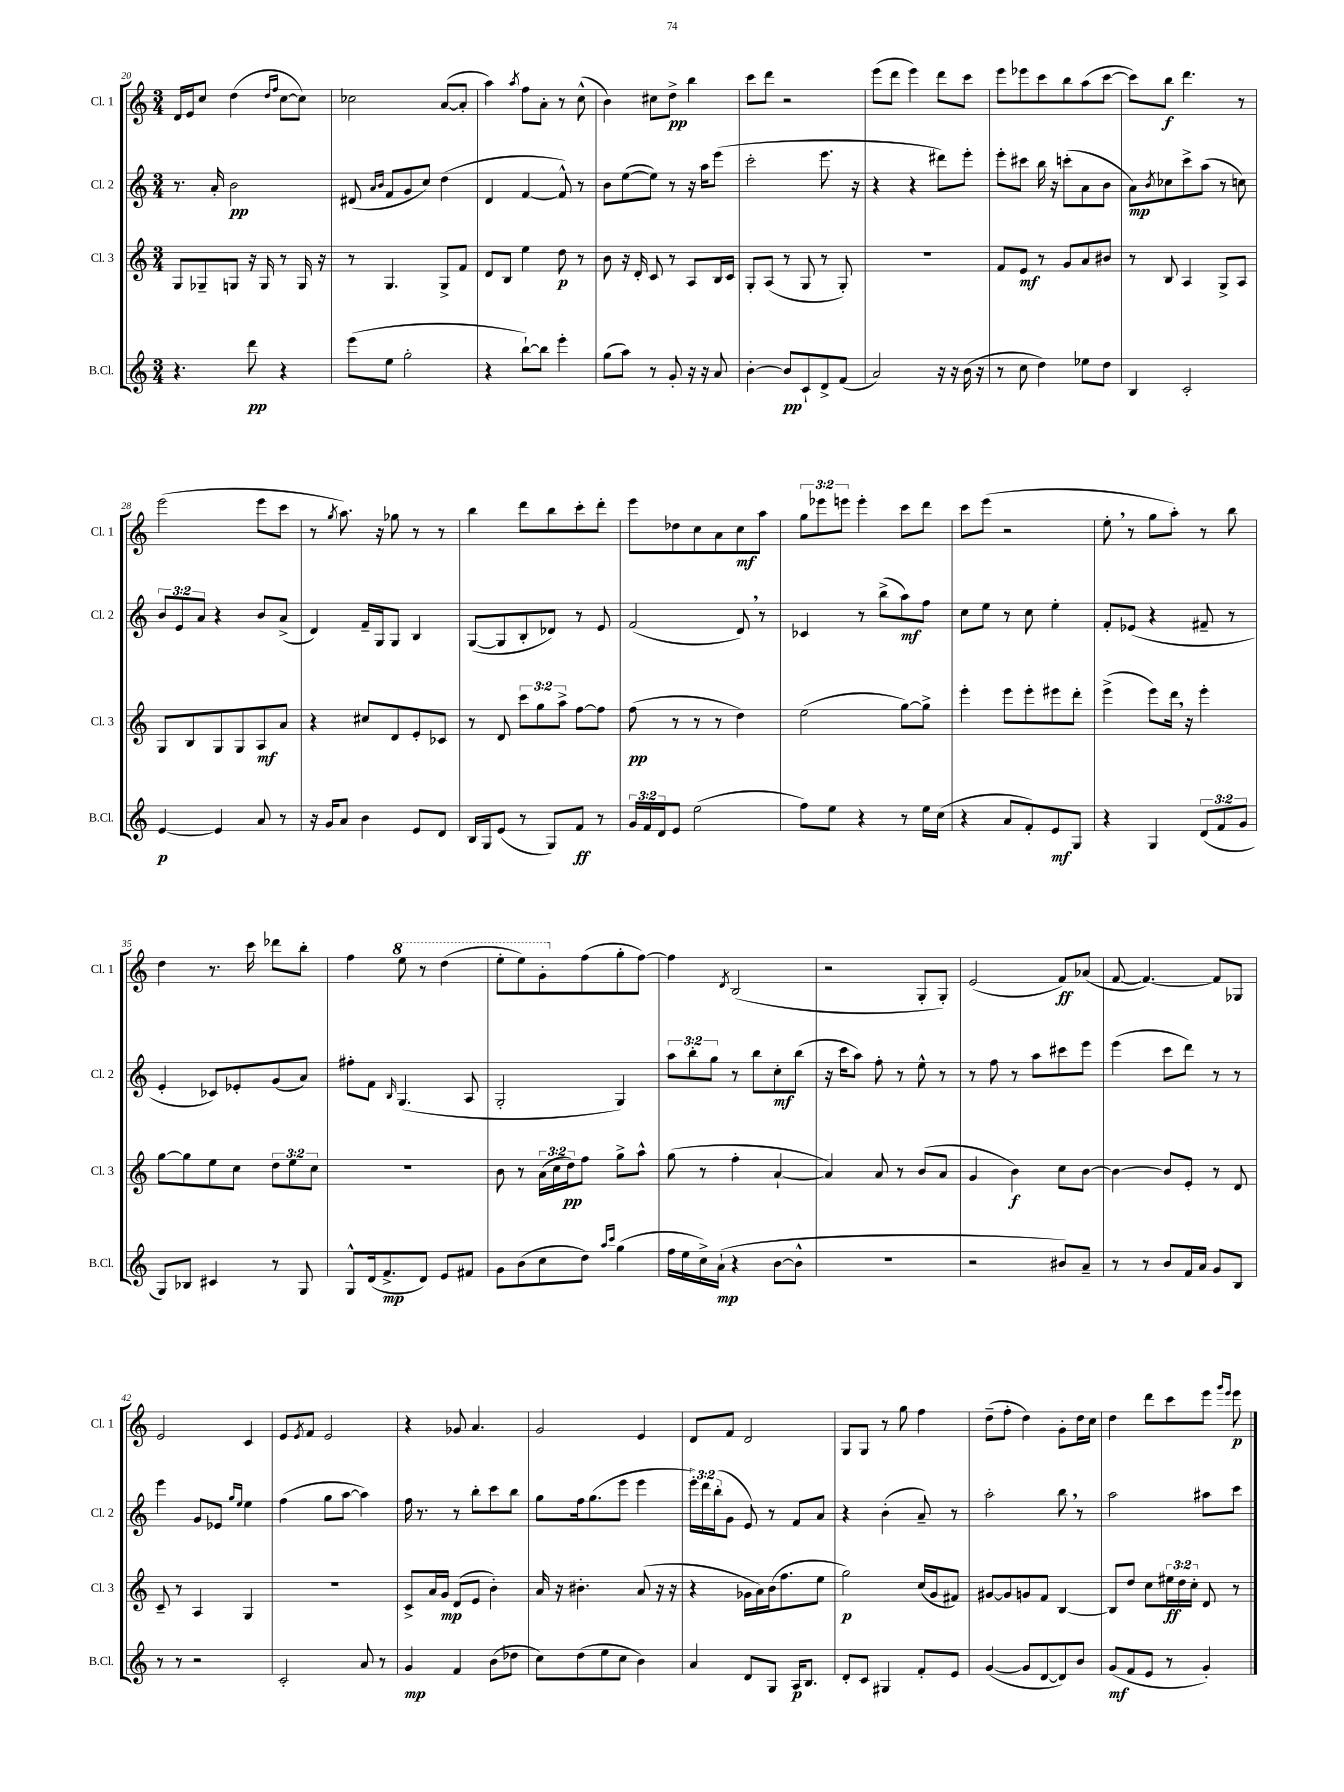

**kern	**dynam	**kern	**dynam	**kern	**dynam	**kern	**dynam
*part4	*part4	*part3	*part3	*part2	*part2	*part1	*part1
*staff4	*staff4	*staff3	*staff3	*staff2	*staff2	*staff1	*staff1
*I"B.Cl.	*	*I"Cl. 3	*	*I"Cl. 2	*	*I"Cl. 1	*
*I'B.Cl.	*	*I'Cl. 3	*	*I'Cl. 2	*	*I'Cl. 1	*
*clefG2	*	*clefG2	*	*clefG2	*	*clefG2	*
*k[]	*	*k[]	*	*k[]	*	*k[]	*
*M3/4	*	*M3/4	*	*M3/4	*	*M3/4	*
=20	=20	=20	=20	=20	=20	=20	=20
4.r	.	8G/L	.	8.r	.	16d/LL	.
.	.	.	.	.	.	16e/J	.
.	.	8G-X~/	.	.	.	8cc/J	.
.	.	.	.	16a'/	.	.	.
.	.	8Gn/J	.	2b\	pp	(4dd\	.
8ddd\	pp	16r	.	.	.	.	.
.	.	16G/	.	.	.	.	.
.	.	.	.	.	.	16qqdd/LL	.
.	.	.	.	.	.	16qqff/JJ	.
4r	.	8r	.	.	.	[8cc\L	.
.	.	16G/	.	.	.	8cc\J])	.
.	.	16r	.	.	.	.	.
=21	=21	=21	=21	=21	=21	=21	=21
(8eee\L	.	8r	.	(8d#X/	.	2cc-X\	.
.	.	.	.	16qqa/LL	.	.	.
.	.	.	.	16qqb/JJ	.	.	.
8ee\J	.	4.G/	.	8f/L	.	.	.
2gg'\	.	.	.	8g/	.	.	.
.	.	.	.	8cc/J)	.	.	.
.	.	8G^/L	.	(4dd\	.	([8a/L	.
.	.	8f/J	.	.	.	8a'/J]	.
=22	=22	=22	=22	=22	=22	=22	=22
4r	.	8d/L	.	4d/	.	4aa\)	.
.	.	8B/J	.	.	.	.	.
.	.	.	.	.	.	8qaa/	.
[8bb`\L)	.	4ee\	.	[4f/	.	8ff\L	.
8bb\J]	.	.	.	.	.	8a'\J	.
4eee'\	.	8dd\	p	8f^^/])	.	8r	.
.	.	8r	.	8r	.	(8cc^^\	.
=23	=23	=23	=23	=23	=23	=23	=23
(8gg\L	.	8b\	.	8b\L	.	4b\)	.
8aa\J)	.	16r	.	([8ee\	.	.	.
.	.	16d'/	.	.	.	.	.
8r	.	8c/	.	8ee\J])	.	8cc#X\L	.
8g'/	.	8r	.	8r	.	8dd^\J	pp
16r	.	8A/L	.	16r	.	4bb\	.
16r	.	.	.	16aa\KL	.	.	.
8a/	.	16B/L	.	(8eee\J	.	.	.
.	.	16c/JJ	.	.	.	.	.
=24	=24	=24	=24	=24	=24	=24	=24
[4b'\	.	8G'/L	.	2ccc'\	.	8ccc\L	.
.	.	(8A/J	.	.	.	8ddd\J	.
8b/L]	pp	8r	.	.	.	2r	.
8c`/	.	8G/	.	.	.	.	.
8d^/	.	8r	.	8.eee\	.	.	.
(8f/J	.	8G'/)	.	.	.	.	.
.	.	.	.	16r	.	.	.
=25	=25	=25	=25	=25	=25	=25	=25
2a/)	.	2.r	.	4r	.	(8eee\L	.
.	.	.	.	.	.	8ddd\J	.
.	.	.	.	4r	.	4eee\)	.
16r	.	.	.	8ddd#X\L)	.	8ddd\L	.
16r	.	.	.	.	.	.	.
(16b\	.	.	.	8eee'\J	.	8ccc\J	.
16r	.	.	.	.	.	.	.
=26	=26	=26	=26	=26	=26	=26	=26
8r	.	8f/L	.	8eee'\L	.	8eee\L	.
8cc\	.	8e/J	mf	8ccc#X\J	.	8eee-X\	.
4dd\)	.	8r	.	16bb\	.	8ccc\	.
.	.	.	.	16r	.	.	.
.	.	8g/L	.	(8cccn'\L	.	8bb\	.
8ee-X\L	.	8a/	.	8a\	.	(8aa\	.
8dd\J	.	8b#X/J	.	8b\J	.	[8ccc\J	.
=27	=27	=27	=27	=27	=27	=27	=27
4B/	.	8r	.	8a\L)	mp	8ccc\L])	.
.	.	.	.	8qb/	.	.	.
.	.	8B/	.	8cc-X\	.	8bb\J	f
2c'/	.	4A/	.	8ccc^\	.	4.ddd\	.
.	.	.	.	(8aa\J	.	.	.
.	.	8G^/L	.	8r	.	.	.
.	.	8A/J	.	8ccn\)	.	8r	.
!!LO:LB:g=z
=28	=28	=28	=28	=28	=28	=28	=28
[4e/	p	8G/L	.	12b/L	.	(2eee\	.
.	.	.	.	12e/	.	.	.
.	.	8B/	.	.	.	.	.
.	.	.	.	12a/J	.	.	.
4e/]	.	8G/	.	4r	.	.	.
.	.	8G/	.	.	.	.	.
8a/	.	8A/	mf	8b/L	.	8eee\L	.
8r	.	8a/J	.	(8a^/J	.	8ccc\J	.
=29	=29	=29	=29	=29	=29	=29	=29
16r	.	4r	.	4d/)	.	8r	.
16g/KL	.	.	.	.	.	.	.
.	.	.	.	.	.	8qgg/	.
8a/J	.	.	.	.	.	8.aa\)	.
4b\	.	8cc#X/L	.	16f~/LL	.	.	.
.	.	.	.	16G/J	.	16r	.
.	.	8d/	.	8G/J	.	8gg-X\	.
8e/L	.	8e'/	.	4B/	.	8r	.
8d/J	.	8c-X/J	.	.	.	8r	.
=30	=30	=30	=30	=30	=30	=30	=30
16B/LL	.	8r	.	([8G/L	.	4bb\	.
16G/J	.	.	.	.	.	.	.
(8e/J	.	8d/	.	8G/]	.	.	.
8r	.	12ccc\L	.	8B'/	.	8ddd\L	.
.	.	12gg\	.	.	.	.	.
8G/L)	.	.	.	8d-X/J)	.	8bb\	.
.	.	12aa^\J	.	.	.	.	.
8f/J	ff	[8ff\L	.	8r	.	8ccc'\	.
8r	.	8ff\J]	.	8e/	.	8ddd'\J	.
=31	=31	=31	=31	=31	=31	=31	=31
24g/LL	.	(8ff\	pp	(2f/	.	8eee\L	.
24f/	.	.	.	.	.	.	.
24d/J	.	.	.	.	.	.	.
8e/J	.	8r	.	.	.	8dd-X\	.
(2ee\	.	8r	.	.	.	8cc\	.
.	.	8r	.	.	.	8a\	.
.	.	4dd\)	.	8d,/)	.	8cc\	mf
.	.	.	.	8r	.	8aa\J	.
=32	=32	=32	=32	=32	=32	=32	=32
8ff\L)	.	(2ee\	.	4c-X/	.	12gg\L	.
.	.	.	.	.	.	12eee-X\	.
8ee\J	.	.	.	.	.	.	.
.	.	.	.	.	.	12eeen\J	.
4r	.	.	.	8r	.	4eee'\	.
.	.	.	.	(8bb^\L	.	.	.
8r	.	[8gg\L)	.	8aa\)	mf	8ccc\L	.
16ee\LL	.	8gg^\J]	.	8ff\J	.	8ddd\J	.
(16cc\JJ	.	.	.	.	.	.	.
=33	=33	=33	=33	=33	=33	=33	=33
4r	.	4eee'\	.	8cc\L	.	8ccc\L	.
.	.	.	.	8ee\J	.	(8eee\J	.
8a/L	.	8eee\L	.	8r	.	2r	.
8f'/)	.	8eee'\	.	8cc\	.	.	.
8e/	mf	8eee#X\	.	4ee'\	.	.	.
8G/J	.	8ddd'\J	.	.	.	.	.
=34	=34	=34	=34	=34	=34	=34	=34
4r	.	(4eee^\	.	8f'/L	.	8ee',\	.
.	.	.	.	(8e-X/J	.	8r	.
4G/	.	8eee\L)	.	4r	.	8gg\L	.
.	.	16ddd,\Jk	.	.	.	8aa'\J)	.
.	.	16r	.	.	.	.	.
(12d/L	.	4eee'\	.	8f#X~/	.	8r	.
12f/	.	.	.	.	.	.	.
.	.	.	.	8r	.	8bb\	.
12g/J	.	.	.	.	.	.	.
!!LO:LB:g=z
=35	=35	=35	=35	=35	=35	=35	=35
8G/L)	.	[8gg\L	.	4e'/	.	4dd\	.
8B-X/J	.	8gg\]	.	.	.	.	.
4c#X/	.	8ee\	.	8c-X/L)	.	8.r	.
.	.	8cc\J	.	8e-X'/	.	.	.
.	.	.	.	.	.	16ccc\	.
8r	.	12dd\L	.	(8g/	.	8ddd-X\L	.
.	.	12ee\	.	.	.	.	.
8G/	.	.	.	8a/J)	.	8bb'\J	.
.	.	12cc\J	.	.	.	.	.
=36	=36	=36	=36	=36	=36	=36	=36
8G^^/L	.	2.r	.	8ff#X'\L	.	4ff\	.
(16d/k	.	.	.	8f\J	.	.	.
8.f^/	mp	.	.	.	.	.	.
.	.	.	.	16qqB/	.	.	.
*	*	*	*	*	*	*8va	*
.	.	.	.	(4.G/	.	8eee\	.
8d/J)	.	.	.	.	.	8r	.
8e/L	.	.	.	.	.	(4ddd\	.
8f#X/J	.	.	.	8A/	.	.	.
=37	=37	=37	=37	=37	=37	=37	=37
8g\L	.	8b\	.	2G'/	.	8eee'\L	.
(8b\	.	8r	.	.	.	8eee\)	.
8cc\	.	(24a\LL	.	.	.	8gg'\	.
.	.	24cc\	.	.	.	.	.
.	.	24dd\J)	pp	.	.	.	.
*	*	*	*	*	*	*X8va	*
8dd\J)	.	8ff\J	.	.	.	(8ff\	.
16qqaa/LL	.	.	.	.	.	.	.
16qqccc/JJ	.	.	.	.	.	.	.
(4gg\	.	8gg^\L	.	4G/)	.	8gg'\	.
.	.	8aa^^\J	.	.	.	[8ff\J)	.
=38	=38	=38	=38	=38	=38	=38	=38
16ff\LL	.	(8gg\	.	12aa\L	.	4ff\]	.
16ee\	.	.	.	.	.	.	.
.	.	.	.	12bb'\	.	.	.
16cc^\)	.	8r	.	.	.	.	.
.	.	.	.	12gg\J	.	.	.
(16a`\JJ	mp	.	.	.	.	.	.
.	.	.	.	.	.	8qd/	.
4r	.	4ff'\	.	8r	.	(2B/	.
.	.	.	.	8bb\L	.	.	.
[8b\L	.	[4a`/	.	8cc'\	mf	.	.
8b^^\J]	.	.	.	(8bb\J	.	.	.
=39	=39	=39	=39	=39	=39	=39	=39
2.r	.	4a/])	.	16r	.	2r	.
.	.	.	.	16ccc\KL	.	.	.
.	.	.	.	8aa\J)	.	.	.
.	.	8a/	.	8ff'\	.	.	.
.	.	8r	.	8r	.	.	.
.	.	(8b/L	.	8ee^^\	.	8G'/L	.
.	.	8a/J	.	8r	.	8G'/J)	.
=40	=40	=40	=40	=40	=40	=40	=40
2r	.	4g/	.	8r	.	(2e/	.
.	.	.	.	8ff\	.	.	.
.	.	4b\)	f	8r	.	.	.
.	.	.	.	8aa\L	.	.	.
8b#X/L)	.	8cc\L	.	8ccc#X\	.	8f/L)	ff
8a~/J	.	[8b\J	.	8eee\J	.	(8a-X/J	.
=41	=41	=41	=41	=41	=41	=41	=41
8r	.	4b\_	.	(4eee\	.	[8f/	.
8r	.	.	.	.	.	4.f/_)	.
8b/L	.	8b/L]	.	8ccc\L	.	.	.
16f/L	.	8e'/J	.	8ddd\J)	.	.	.
16a/JJ	.	.	.	.	.	.	.
8g/L	.	8r	.	8r	.	8f/L]	.
8B/J	.	8d/	.	8r	.	8G-X/J	.
!!LO:LB:g=z
=42	=42	=42	=42	=42	=42	=42	=42
8r	.	8c~/	.	4eee\	.	2e/	.
8r	.	8r	.	.	.	.	.
2r	.	4A/	.	8g/L	.	.	.
.	.	.	.	8e-X/J	.	.	.
.	.	.	.	16qqgg/LL	.	.	.
.	.	.	.	16qqee/JJ	.	.	.
.	.	4G/	.	4ee\	.	4c/	.
=43	=43	=43	=43	=43	=43	=43	=43
2c'/	.	2.r	.	(4ff\	.	8e/L	.
.	.	.	.	.	.	8qe/	.
.	.	.	.	.	.	8f/J	.
.	.	.	.	8gg\L	.	2e/	.
.	.	.	.	[8aa\J	.	.	.
8a/	.	.	.	4aa\])	.	.	.
8r	.	.	.	.	.	.	.
=44	=44	=44	=44	=44	=44	=44	=44
4g/	mp	8c^/L	.	16ff\	.	4r	.
.	.	.	.	8.r	.	.	.
.	.	16a/L	.	.	.	.	.
.	.	16g/JJ	mp	.	.	.	.
4f/	.	(8d/L	.	8r	.	8g-X/	.
.	.	8e/J	.	8bb'\L	.	4.a/	.
(8b\L	.	4b'\)	.	8ccc\	.	.	.
8dd-X\J	.	.	.	8bb\J	.	.	.
=45	=45	=45	=45	=45	=45	=45	=45
8cc\L)	.	16a/	.	8gg\L	.	2g/	.
.	.	16r	.	.	.	.	.
(8dd\	.	4.b#X'\	.	16ff\k	.	.	.
.	.	.	.	(8.gg\	.	.	.
8ee\	.	.	.	.	.	.	.
8cc\J	.	.	.	8eee\J	.	.	.
4b\)	.	(8a/	.	4eee\	.	4e/	.
.	.	16r	.	.	.	.	.
.	.	16r	.	.	.	.	.
=46	=46	=46	=46	=46	=46	=46	=46
4a/	.	4r	.	24eee'\LL)	.	8d/L	.
.	.	.	.	24ddd\	.	.	.
.	.	.	.	(24bb'\J	.	.	.
.	.	.	.	8g\J	.	8f/J	.
8d/L	.	16g-X\LL	.	8e/)	.	2d/	.
.	.	16a\)	.	.	.	.	.
8G/J	.	(16b\J	.	8r	.	.	.
.	.	8.ff\	.	.	.	.	.
16A/KL	p	.	.	8f/L	.	.	.
8.B/J	.	.	.	.	.	.	.
.	.	8ee\J	.	8a/J	.	.	.
=47	=47	=47	=47	=47	=47	=47	=47
8d'/L	.	2gg\)	p	4r	.	8G/L	.
8c/J	.	.	.	.	.	8G/J	.
4G#X/	.	.	.	(4b'\	.	8r	.
.	.	.	.	.	.	8gg\	.
8f'/L	.	(16cc/LL	.	8a~/)	.	4ff\	.
.	.	16g/J	.	.	.	.	.
8e/J	.	8f#X/J)	.	8r	.	.	.
=48	=48	=48	=48	=48	=48	=48	=48
([4g/	.	[8g#X/L	.	2aa'\	.	(8dd~\L	.
.	.	8g#/]	.	.	.	8ff'\J	.
8g/L]	.	8gn/	.	.	.	4dd\)	.
[8d/	.	8f/J	.	.	.	.	.
8d/])	.	[4B/	.	8bb,\	.	8g'\L	.
8b/J	.	.	.	8r	.	16dd\L	.
.	.	.	.	.	.	16cc\JJ	.
=49	=49	=49	=49	=49	=49	=49	=49
(8g/L	mf	8B/L]	.	2aa\	.	4dd\	.
8f/	.	8dd/J	.	.	.	.	.
8e/J	.	8cc\L	.	.	.	8ddd\L	.
8r	.	24ee#X\L	ff	.	.	8ccc\	.
.	.	24dd\	.	.	.	.	.
.	.	24cc'\JJ	.	.	.	.	.
4g'/)	.	8d/	.	8aa#X\L	.	8eee\J	.
.	.	.	.	.	.	16qqggg/LL	.
.	.	.	.	.	.	16qqeee/JJ	.
.	.	8r	.	8ccc\J	.	8eee\	p
==	==	==	==	==	==	==	==
*-	*-	*-	*-	*-	*-	*-	*-
